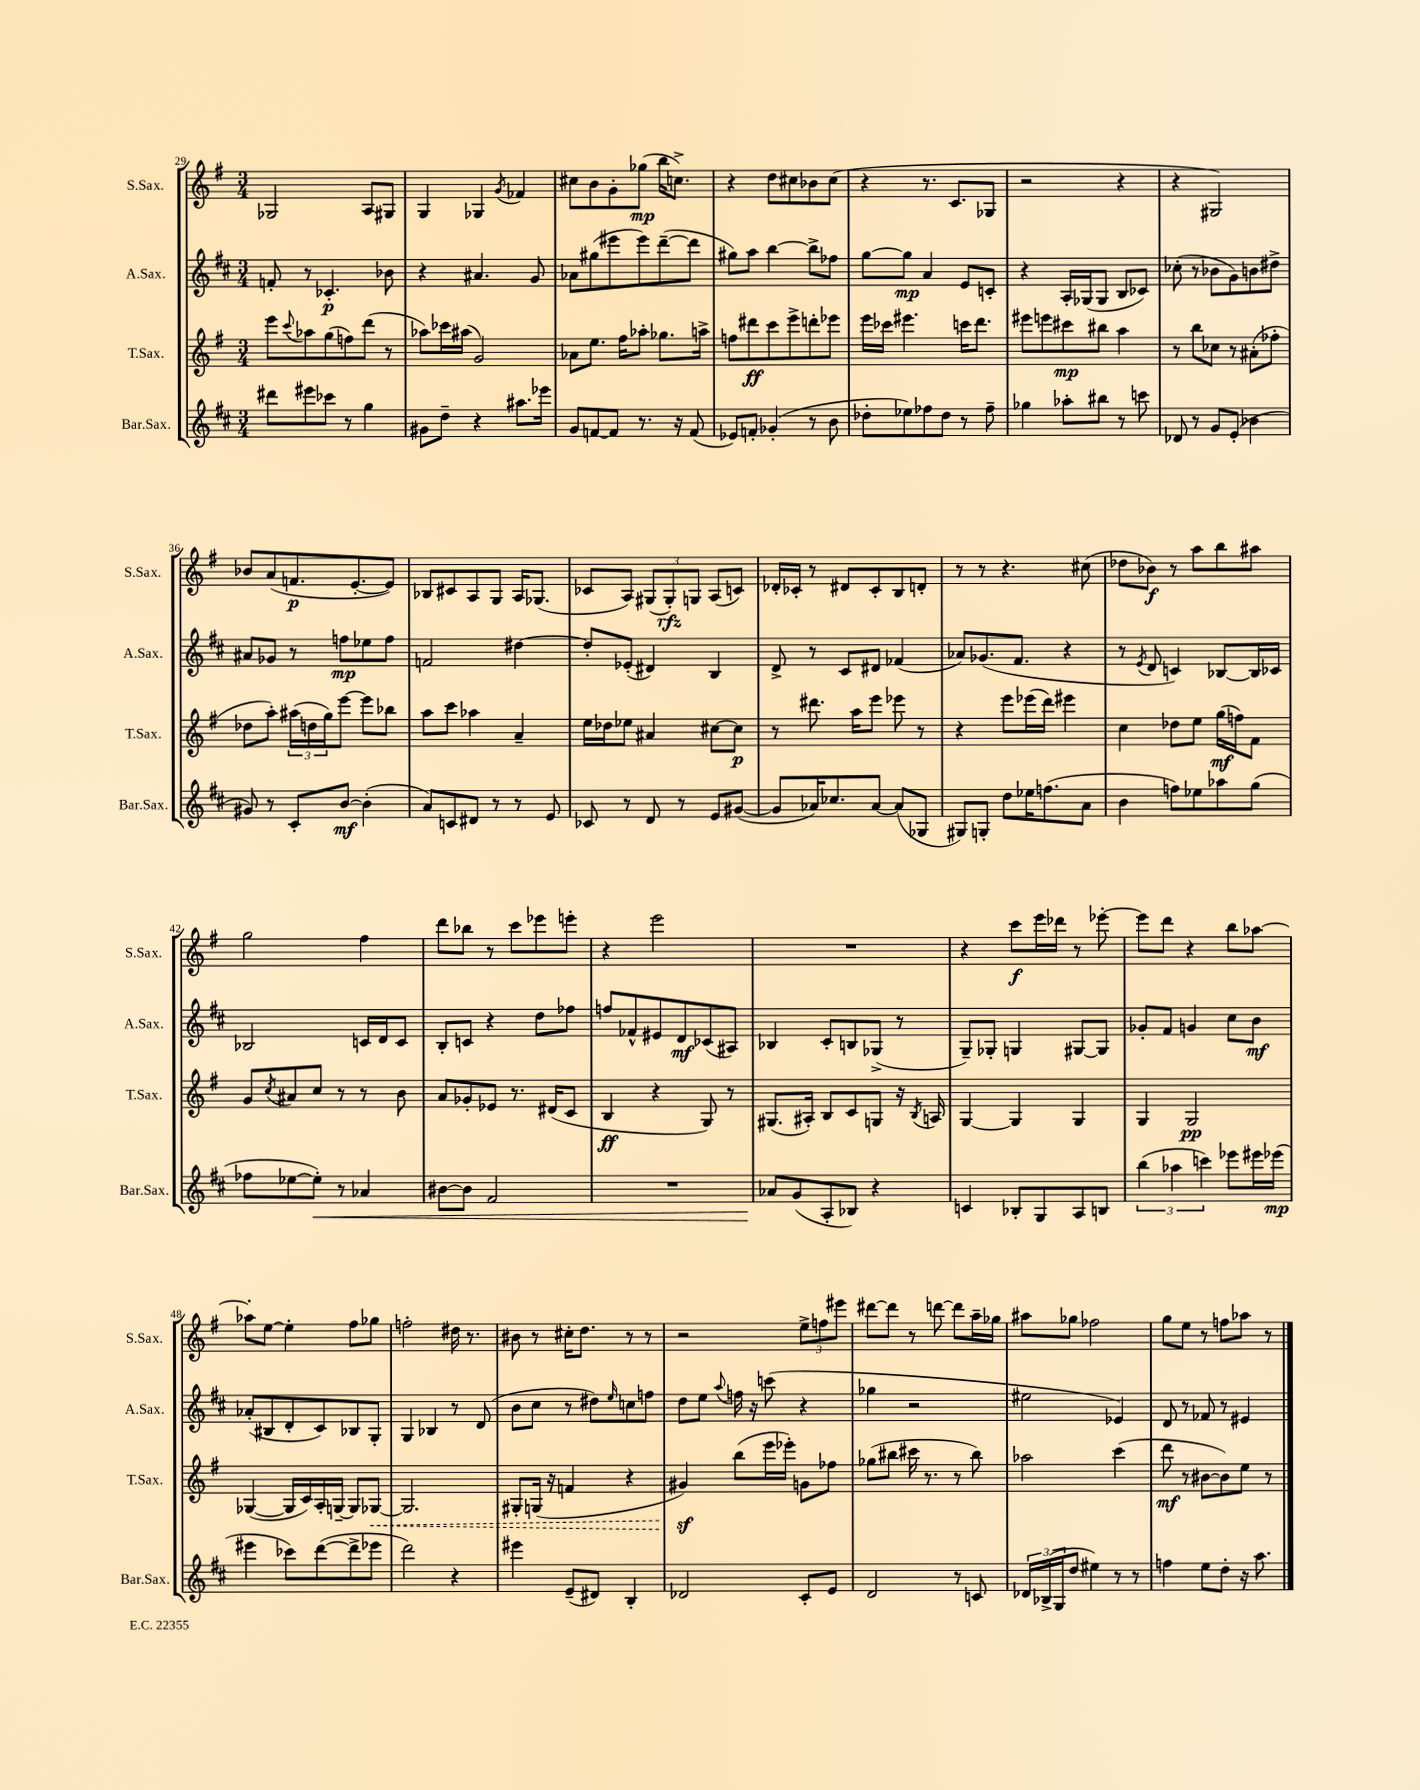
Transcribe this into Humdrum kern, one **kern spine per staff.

**kern	**kern	**kern	**kern
*staff4	*staff3	*staff2	*staff1
*clefG2	*clefG2	*clefG2	*clefG2
*k[f#c#]	*k[f#]	*k[f#c#]	*k[f#]
*M3/4	*M3/4	*M3/4	*M3/4
8ddd#	8eee	8f'	2G-
.	8qqccc	.	.
8eee#	8aa-	8r	.
8ccc-	(8gg	4.c-'	.
8r	8ff)	.	.
4gg	(8ddd	.	8A
.	8r	8b-	8G#
=	=	=	=
8g#	8aa-)	4r	4G
8dd~	16ccc-	.	.
.	(16aa#	.	.
4r	2g)	4.a#	4G-
.	.	.	8qg
8.aa#	.	.	4f-
.	.	8g	.
16eee-	.	.	.
=	=	=	=
8g	8a-	8a-	8cc#
[8f	8.ee	(8gg#	8b
8f]	.	8eee#	8g'
.	16ff#	.	.
8.r	8aa-'	8eee#)	(8gg-
.	8.gg-	([8ddd~	16bb
16r	.	.	8.cc^)
(8f	.	8ddd]	.
.	16aa^	.	.
=	=	=	=
8e-)	8ff	8gg#)	4r
8f'	8ddd#	8aa	.
(4g-'	8ccc	[4bb	8dd
.	8eee^	.	8cc#
8r	8ddd'	8bb^]	8b-
8b	8eee-	8ff-	(8cc#
=	=	=	=
8dd-'	16eee	[8gg	4r
.	16ccc-	.	.
8ee-)	4.eee#	8gg]	.
8ff-	.	4a	8.r
8dd-	.	.	.
.	.	.	8.c
8r	16ccc	8e	.
.	8.ddd	.	.
8ff-~	.	8c'	8G-
=	=	=	=
4gg-	8eee#	4r	2r
.	8eee	.	.
8aa-'	8ccc#	16A'	.
.	.	(16G-	.
8bb#	8bb#	8G-	.
8r	4aa	8B	4r
8ccc	.	8c-)	.
=	=	=	=
8d-	8r	(8cc-'	4r
8r	8bb	8r	.
8g	8cc-	8b-	2G#)
(8e'	8r	8g)	.
4b-	(8a#'	8b	.
.	8ff-'	8dd#^	.
=	=	=	=
8g#)	8dd-	8a#	8b-
8r	8aa')	8g-	(8a
8c#'	(24aa#	8r	8.f
.	24dd	.	.
.	24gg)	.	.
[8b	[8eee	8ff	.
.	.	.	[8.e'
(4b']	8eee]	8ee-	.
.	8bb-	8ff	8e])
=	=	=	=
8a)	8aa	2f	8B-
8c	8ccc	.	8c#
8d#	4aa-	.	8A
8r	.	.	8G
8r	4a~	[4dd#	16A
.	.	.	(8.G-
8e	.	.	.
=	=	=	=
8c-	16ee	8dd#']	8c-
.	16dd-	.	.
8r	8ee-	(8e-'	8A)
8d	4a#	4d#)	(12G#
.	.	.	12G#')
8r	.	.	.
.	.	.	12G
8e	[8cc#	4B	(8A
([8g#	8cc#]	.	8c)
=	=	=	=
8g#]	8r	8d^	16d-'
.	.	.	16c-'
16a-)	8.ddd#	8r	8r
8.cc-	.	.	.
.	.	8c#	8d#
.	16aa	.	.
[8a-	8eee	8d#	8c-'
(8a-]	8eee-	(4f-	8B
8G-	8r	.	8d'
=	=	=	=
8G#)	4r	8a-)	8r
8G'	.	(8.g-	8r
8dd	8eee	.	4.r
.	.	8.f#	.
16ee-	(16eee-	.	.
(8.ff	16ddd)	.	.
.	4eee#	4r	.
8a	.	.	(8cc#
=	=	=	=
4b	4cc	8r	8dd-
.	.	8qe	.
.	.	8d	8b-)
8ff)	8dd-	4c)	8r
8ee-	8ee	.	8aa
8aa-	(16gg	[8B-	8bb
.	16ff)	.	.
(8gg	8f#	16B-]	8aa#
.	.	16c-	.
=	=	=	=
8ff-	8g	2B-	2gg
.	8qcc	.	.
[8ee-	8a#	.	.
8ee-'])	8cc	.	.
8r	8r	.	.
4a-	8r	16c	4ff#
.	.	16d	.
.	8b	8c	.
=	=	=	=
[8b#	8a	8B'	8ddd
8b#]	8g-'	8c	8bb-
2f#	8e-	4r	8r
.	8.r	.	8ccc
.	.	8dd	8eee-
.	(16d#	.	.
.	8c	8ff-	8eee'
=	=	=	=
2.r	4B	8ff	4r
.	.	8f-^^	.
.	4r	8e#	2eee
.	.	8d	.
.	8G)	(8c-	.
.	8r	8A#)	.
=	=	=	=
8a-	(8.G#	4B-	2.r
(8g	.	.	.
.	16A#')	.	.
8A'	8B	8c#'	.
8B-)	8c	8B	.
4r	8G	(8G-^	.
.	16r	8r	.
.	8qB	.	.
.	16A	.	.
=	=	=	=
4c	[4G	8G~)	4r
.	.	8G-'	.
8B-'	4G]	4G	8ccc
8G	.	.	16eee
.	.	.	16ddd-
8A	4G	[8G#	8r
8B	.	8G#]	[8eee-'
=	=	=	=
(6bb	4G	8g-'	8eee-]
.	.	8f#	8ddd
6aa-	.	.	.
.	2G	4g	4r
6ccc)	.	.	.
8eee-	.	8cc#	8bb
16eee#	.	8b	[8aa-
(16eee-	.	.	.
=	=	=	=
4eee#	([4G-	(8a-'	8aa-']
.	.	8B#	[8ee
8ccc-)	16G-]	8d'	4ee']
.	16c)	.	.
([8ddd	16A'	8c#)	.
.	[16G~	.	.
8ddd^]	8G]	8B-	8ff#
8eee-	[8G-	8G'	8gg-
=	=	=	=
2ddd)	2.G-]	4G	2ff'
.	.	4B-	.
4r	.	8r	16dd#
.	.	.	8.r
.	.	(8d	.
=	=	=	=
4eee#	8G#'	8b	8b#
.	(16G	8cc#	8r
.	16r	.	.
(8e~	4f	8r	16cc#'
.	.	.	8.dd
8d#)	.	8dd#)	.
.	.	16qqee	.
4B'	4r	8cc	8r
.	.	8ff	8r
=	=	=	=
2d-	4g#)	8dd	2r
.	.	8ee	.
.	.	8qqaa	.
.	(8bb	16ff	.
.	.	16r	.
.	16eee	(8ccc	.
.	16eee-')	.	.
8c#'	8g	4r	12ee^
.	.	.	12ff
8e	8ff-	.	.
.	.	.	12eee#
=	=	=	=
2d	(8gg-	4gg-	[8ddd#
.	8bb#	.	8ddd#]
.	16ccc#	2r	8r
.	8.r	.	.
.	.	.	[8ddd
8r	8r	.	8ddd]
8c	8bb#)	.	16aa~
.	.	.	16gg-
=	=	=	=
24d-	2aa-	2ee#	8aa#
(24B-^	.	.	.
24G	.	.	.
8dd	.	.	8gg-
4ee#)	.	.	2ff-
8r	(4ccc	4e-)	.
8r	.	.	.
=	=	=	=
4ff	8ddd	8d	8gg
.	8r	8r	8ee
8ee	[8b#	8f-	8r
8dd'	8b#])	8r	8ff
16r	8ee	4e#	8aa-
8.aa	.	.	.
.	8r	.	8r
==	==	==	==
*-	*-	*-	*-
